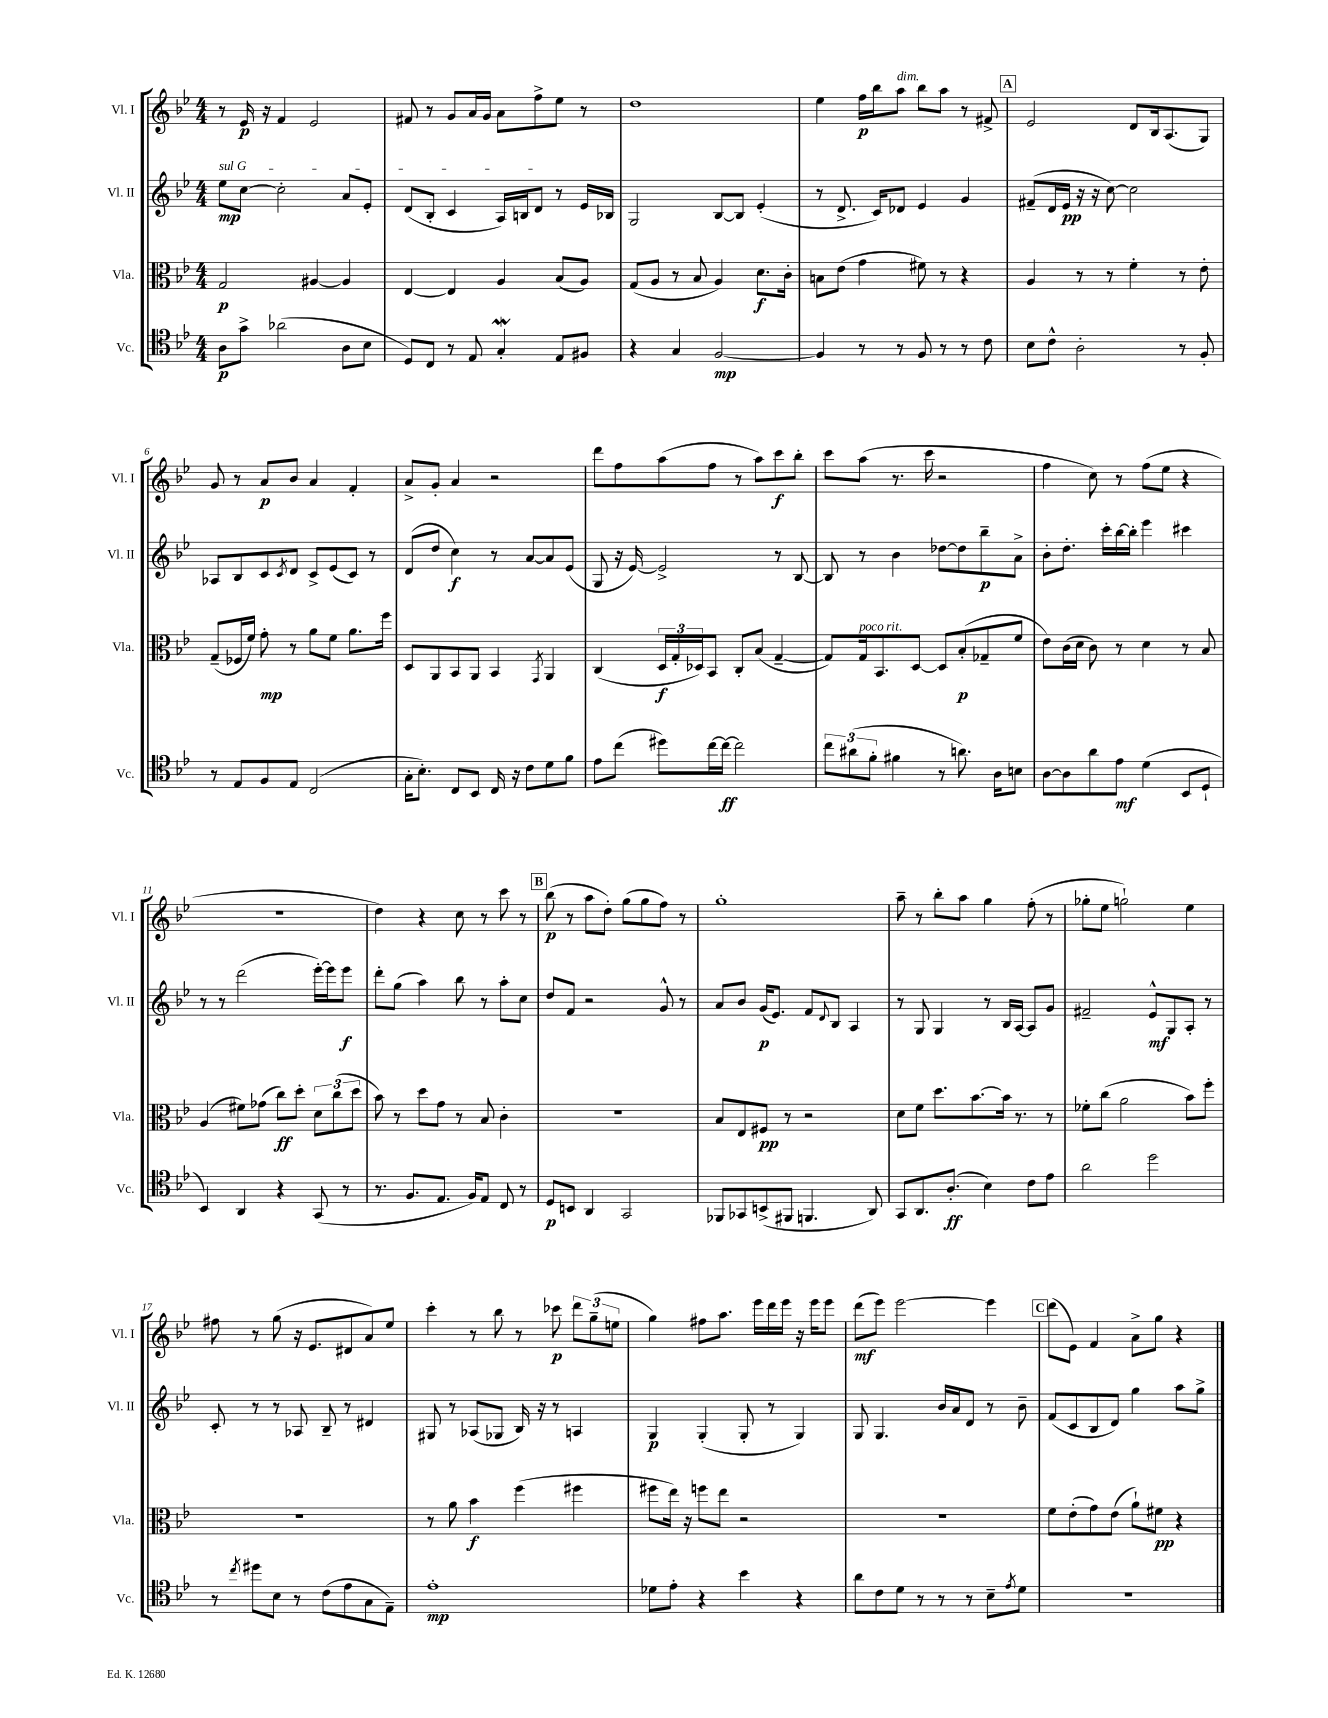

**kern	**kern	**kern	**kern
*staff4	*staff3	*staff2	*staff1
*clefC4	*clefC3	*clefG2	*clefG2
*k[b-e-]	*k[b-e-]	*k[b-e-]	*k[b-e-]
*M4/4	*M4/4	*M4/4	*M4/4
8A	2G	8ee-	8r
8g^	.	[8cc	16e-
.	.	.	16r
(2a-	.	2cc']	4f
.	[4A#	.	2e-
8A	4A#]	8a	.
8B-	.	8e-'	.
=	=	=	=
8D)	[4E-	(8d	8f#
8C	.	8B-'	8r
8r	4E-]	4c	8g
8E-	.	.	16a
.	.	.	16g
4G'	4A	16A)	8a
.	.	16B	.
.	.	8d	8ff^
8E-	(8B-	8r	8ee-
8F#	8A)	16e-	8r
.	.	16B-	.
=	=	=	=
4r	(8G	2G	1dd
.	8A	.	.
4G	8r	.	.
.	8B-	.	.
[2F	4A)	[8B-	.
.	.	8B-]	.
.	8.d	(4e-'	.
.	16c'	.	.
=	=	=	=
4F]	8B	8r	4ee-
.	(8e-	8.d^	.
8r	4g	.	16ff
.	.	16c)	16bb-
8r	.	8d-	8aa
8F	8f#)	4e-	8bb-
8r	8r	.	8aa
8r	4r	4g	8r
8c	.	.	8f#^
=	=	=	=
8B-	4A	(8f#~	2e-
8c^^	.	16d	.
.	.	16e-	.
2A'	8r	16r	.
.	.	16r	.
.	8r	[8cc)	.
.	4f'	2cc]	8d
.	.	.	16B-
.	.	.	(8.A
8r	8r	.	.
8F'	8e-'	.	8G)
=	=	=	=
8r	(8G~	8A-	8g
8E-	16F-	8B-	8r
.	16f)	.	.
8F	8g'	8c	8a
.	.	8qc	.
8E-	8r	8d	8b-
(2C	8a	8c^	4a
.	8f	(8e-	.
.	8.a	8c)	4f'
.	.	8r	.
.	16ff	.	.
=	=	=	=
16G'	8D	(8d	8a^
8.B-')	.	.	.
.	8AA	8dd	8g'
8C	8BB-	4cc)	4a
8BB-	8AA	.	.
16C	4BB-	8r	2r
16r	.	.	.
8c	.	[8a	.
.	8qGG	.	.
8d	4AA	8a]	.
8f	.	(8e-	.
=	=	=	=
8e-	(4C	8G	8ddd
(8cc	.	16r	8ff
.	.	[16e-)	.
8dd#)	24D	2e-^]	(8aa
.	24G'	.	.
.	24D-)	.	.
[16cc	8BB-	.	8ff
16cc_	.	.	.
2cc]	8C'	.	8r
.	(8B-	.	8aa)
.	[4G~	8r	8ccc
.	.	[8B-	8bb-'
=	=	=	=
12cc	8G])	8B-]	8ccc
(12a#	.	.	.
.	16G	8r	(8aa
12f'	.	.	.
.	8.BB-	.	.
4f#	.	4b-	8.r
.	[8D	.	.
.	.	.	16ccc
8r	8D]	[8dd-	2r
8.a)	(8B-'	8dd-]	.
.	8G-~	8bb-~	.
16A	.	.	.
8B	8f	8a^	.
=	=	=	=
[8A	8e-)	8b-'	4ff
8A]	(16c	8.dd'	.
.	16d	.	.
8a	8c)	.	8cc)
.	.	16ccc'	.
8e-	8r	[16bb-	8r
.	.	16bb-']	.
(4d	4d	4eee-	(8ff
.	.	.	8ee-
8BB-	8r	4ccc#	4r
8D`	8B-	.	.
=	=	=	=
4BB-)	(4A	8r	1r
.	.	8r	.
4AA	8f#)	(2ddd	.
.	(8g-	.	.
4r	8cc)	.	.
.	8dd'	.	.
(8GG	12d	[16eee-')	.
.	.	16eee-]	.
.	(12cc	.	.
8r	.	8eee-	.
.	12dd	.	.
=	=	=	=
8.r	8b-)	8ddd'	4dd)
.	8r	(8gg	.
8.F	.	.	.
.	8dd	4aa)	4r
8.E-	8g	.	.
.	8r	8bb-	8cc
16F)	.	.	.
8E-	8B-	8r	8r
8C	4c'	8aa'	8ccc
8r	.	8cc	8r
=	=	=	=
8D	1r	8dd	(8bb-
8BB	.	8f	8r
4AA	.	2r	8aa
.	.	.	8dd')
2GG	.	.	(8gg
.	.	.	8gg
.	.	8g^^	8ff)
.	.	8r	8r
=	=	=	=
8FF-	8B-	8a	1gg'
8GG-	8E-	8b-	.
(8BB^	8F#	(16g	.
.	.	8.e-)	.
8FF#	8r	.	.
4.FF	2r	8f	.
.	.	8qqd	.
.	.	8B-	.
.	.	4A	.
8AA)	.	.	.
=	=	=	=
8GG	8d	8r	8aa~
8.AA	8f	8G	8r
.	8.dd	4G	8bb-'
(8.A'	.	.	.
.	.	.	8aa
.	[8.b-	.	.
4B-)	.	8r	4gg
.	16b-]	16B-	.
.	8.r	[16A	.
8c	.	8A]	(8ff'
8e-	8r	8g	8r
=	=	=	=
2a	8f-'	2f#~	8gg-'
.	(8cc	.	8ee-
.	2a	.	2gg`)
2dd	.	8e-^^	.
.	.	8G	.
.	8b-)	8A'	4ee-
.	8ff'	8r	.
=	=	=	=
8r	1r	8c'	8ff#
8qcc	.	.	.
8dd#	.	8r	8r
8B-	.	8r	(8gg
8r	.	8A-	16r
.	.	.	8.e-
(8c	.	8B-~	.
8e-	.	8r	8d#
8G	.	4d#	8a)
8E-~)	.	.	8ee-
=	=	=	=
1e-'	8r	8G#	4ccc'
.	8a	8r	.
.	4b-	(8A-	8r
.	.	8G-	8bb-
.	(4ff	16B-)	8r
.	.	16r	.
.	.	8r	8ccc-
.	4ff#	4A	12ddd
.	.	.	(12gg~
.	.	.	12ee
=	=	=	=
8d-	8ff#	4G	4gg)
8e-'	16ee-)	.	.
.	16r	.	.
4r	8ff	(4G'	8ff#
.	8ee-	.	8.aa
4b-	2r	8G'	.
.	.	.	16eee-
.	.	8r	16ddd
.	.	.	16eee-
4r	.	4G)	16r
.	.	.	16eee-
.	.	.	8eee-
=	=	=	=
8a	1r	8G	(8ddd
8c	.	4.G	8eee-)
8d	.	.	[2eee-
8r	.	.	.
8r	.	16b-	.
.	.	16a	.
8r	.	8d	.
8B-~	.	8r	4eee-]
8qe-	.	.	.
8d	.	8b-~	.
=	=	=	=
1r	8f	(8f	(8ddd
.	(8e-'	8c	8e-)
.	8g)	8B-	4f
.	(8e-	8d)	.
.	8a`)	4gg	8a^
.	8f#	.	8gg
.	4r	8aa	4r
.	.	8gg^	.
==	==	==	==
*-	*-	*-	*-
